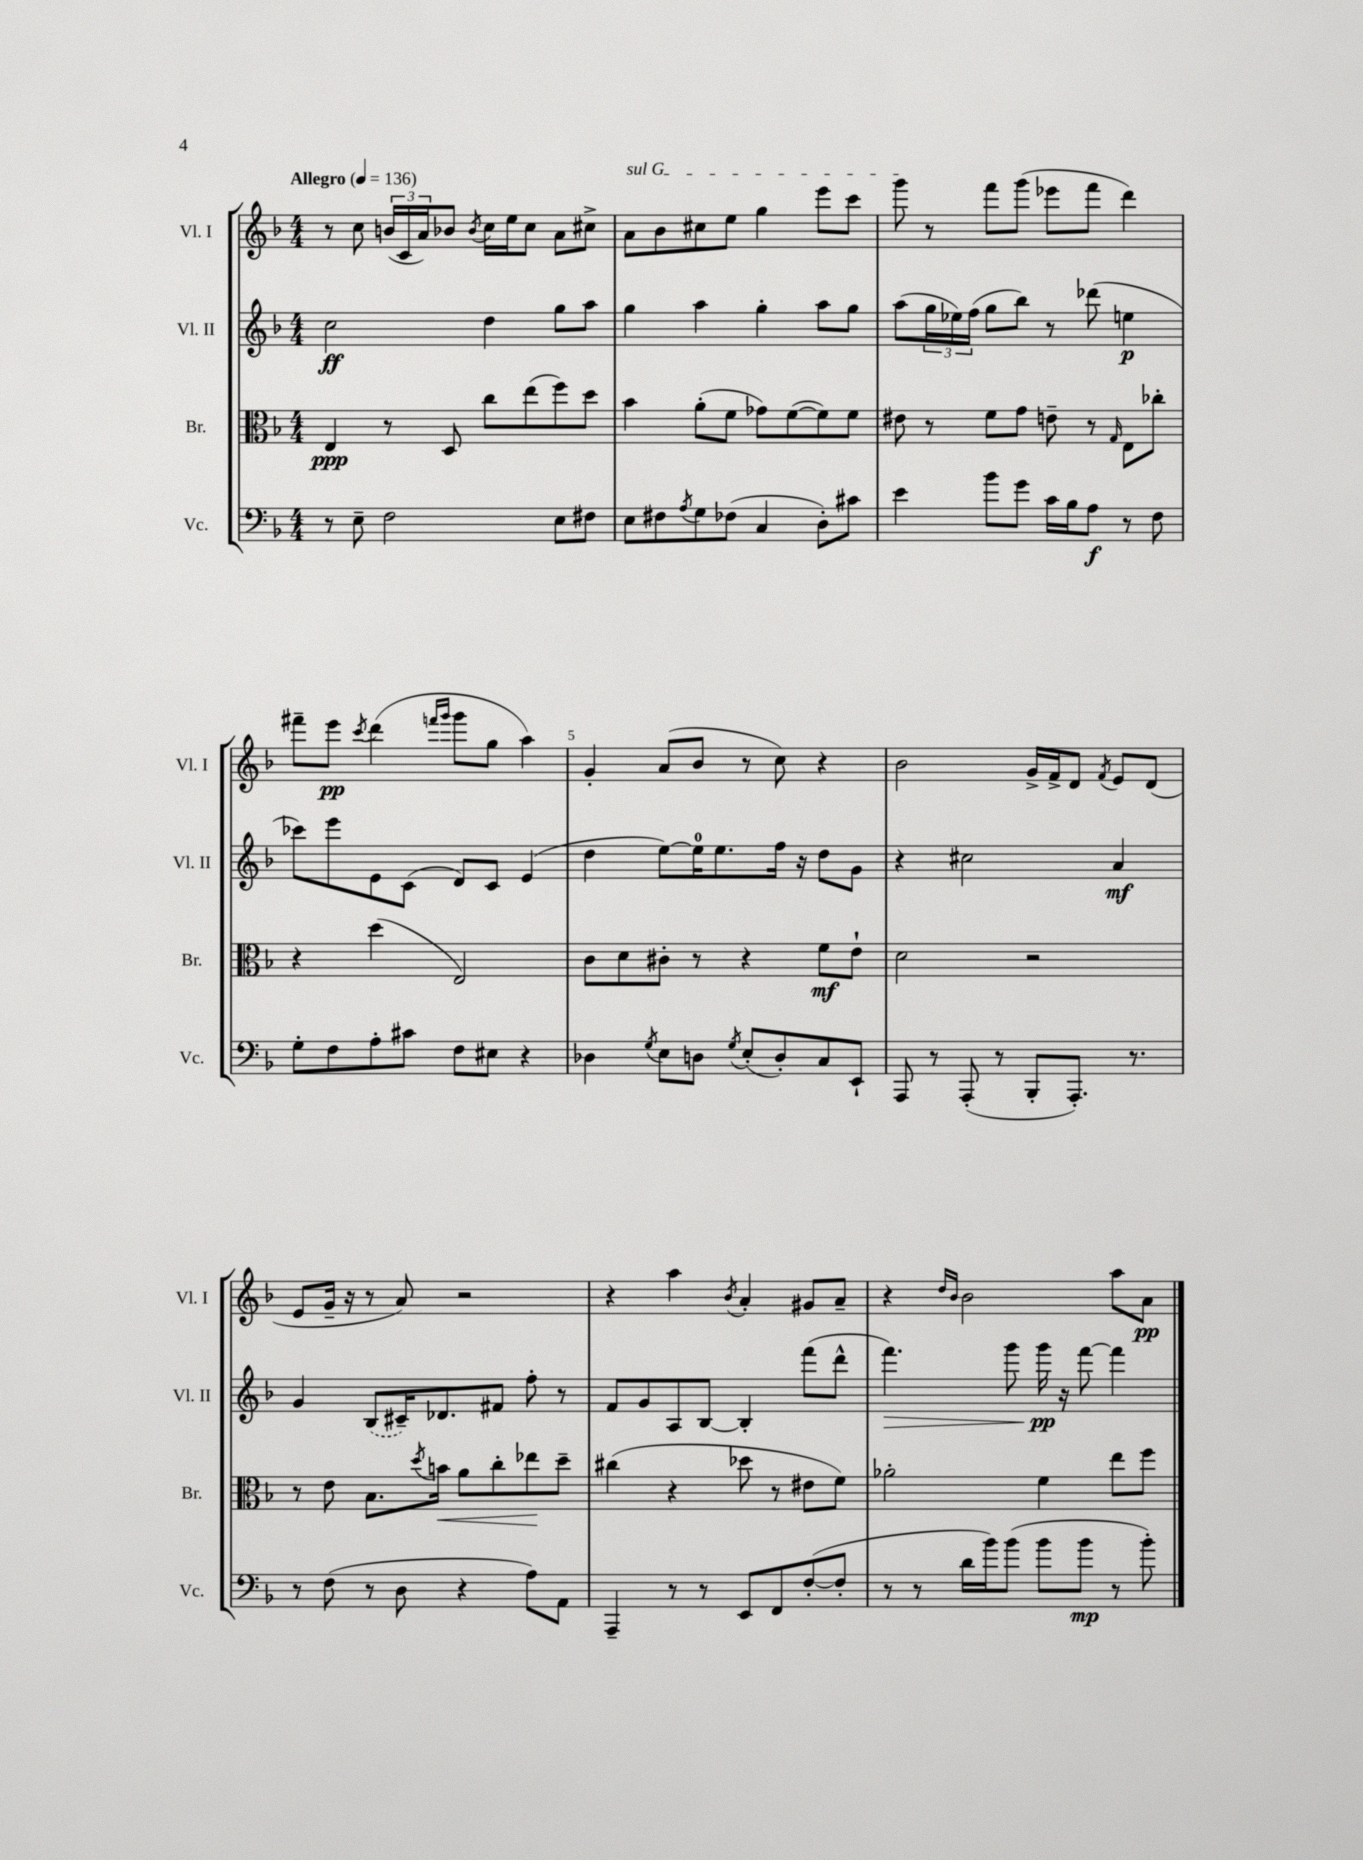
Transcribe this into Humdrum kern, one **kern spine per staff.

**kern	**dynam	**kern	**dynam	**kern	**dynam	**kern	**dynam
*part4	*part4	*part3	*part3	*part2	*part2	*part1	*part1
*staff4	*staff4	*staff3	*staff3	*staff2	*staff2	*staff1	*staff1
*I"Vc.	*	*I"Br.	*	*I"Vl. II	*	*I"Vl. I	*
*I'Vc.	*	*I'Br.	*	*I'Vl. II	*	*I'Vl. I	*
*clefF4	*	*clefC3	*	*clefG2	*	*clefG2	*
*k[b-]	*	*k[b-]	*	*k[b-]	*	*k[b-]	*
*M4/4	*	*M4/4	*	*M4/4	*	*M4/4	*
*MM136	*	*MM136	*	*MM136	*	*MM136	*
=1	=1	=1	=1	=1	=1	=1	=1
!	!	!	!	!	!	!LO:TX:a:B:t=Allegro	!
8r	.	4E/	ppp	2cc\	ff	8r	.
8E~\	.	.	.	.	.	8cc\	.
2F\	.	8r	.	.	.	(24bn/LL	.
.	.	.	.	.	.	24c/	.
.	.	.	.	.	.	24a/J)	.
.	.	8D/	.	.	.	8b-X/J	.
.	.	.	.	.	.	8qb-/	.
.	.	8cc\L	.	4dd\	.	16cc\LL	.
.	.	.	.	.	.	16ee\J	.
.	.	(8ee\	.	.	.	8cc\J	.
8E\L	.	8ff\)	.	8gg\L	.	8a\L	.
8F#X\J	.	8dd\J	.	8aa\J	.	8cc#X^\J	.
=2	=2	=2	=2	=2	=2	=2	=2
!	!	!	!	!	!	!LO:TX:a:i:t=sul G	!
8E\L	.	4b-\	.	4gg\	.	8a\L	.
8F#X\	.	.	.	.	.	8b-\	.
8qA/	.	.	.	.	.	.	.
8G\	.	(8a'\L	.	4aa\	.	8cc#X\	.
(8F-X\J	.	8f\J	.	.	.	8ee\J	.
4C/	.	8g-X\L)	.	4gg'\	.	4gg\	.
.	.	([8f\	.	.	.	.	.
8D'\L)	.	8f\])	.	8aa\L	.	8eee\L	.
8c#X\J	.	8f\J	.	8gg\J	.	8ccc\J	.
=3	=3	=3	=3	=3	=3	=3	=3
4e\	.	8e#X\	.	(8aa\L	.	8ggg\	.
.	.	8r	.	24gg\L	.	8r	.
.	.	.	.	24ee-X\)	.	.	.
.	.	.	.	(24ff\JJ	.	.	.
8b-\L	.	8f\L	.	8gg\L	.	8fff\L	.
8g\J	.	8g\J	.	8bb-\J)	.	(8ggg\J	.
16c\LL	.	8en~\	.	8r	.	8eee-X\L	.
16B-\J	.	.	.	.	.	.	.
8A\J	f	8r	.	(8ddd-X\	.	8fff\J	.
.	.	16qqG/	.	.	.	.	.
8r	.	8E\L	.	4een\	p	4ddd\)	.
8F\	.	8cc-X'\J	.	.	.	.	.
!!LO:LB:g=z
=4	=4	=4	=4	=4	=4	=4	=4
8G'\L	.	4r	.	8ccc-X\L)	.	8fff#X~\L	.
8F\	.	.	.	8eee\	.	8eee\J	pp
.	.	.	.	.	.	8qccc/	.
8A'\	.	(4dd\	.	8e\	.	(4ddd\	.
8c#X\J	.	.	.	(8c\J	.	.	.
.	.	.	.	.	.	16qqfffn/LL	.
.	.	.	.	.	.	16qqggg/JJ	.
8F\L	.	2E/)	.	8d/L)	.	8ggg\L	.
8E#X\J	.	.	.	8c/J	.	8gg\J	.
4r	.	.	.	(4e/	.	4aa\)	.
=5	=5	=5	=5	=5	=5	=5	=5
4D-X\	.	8c\L	.	4dd\	.	4g'/	.
.	.	8d\	.	.	.	.	.
8qG/	.	.	.	.	.	.	.
8E\L	.	8c#X'\J	.	[8ee\L)	.	(8a/L	.
8Dn\J	.	8r	.	16ee\K]	.	8b-/J	.
.	.	.	.	8.ee\	.	.	.
8qG/	.	.	.	.	.	.	.
(8E'/L	.	4r	.	.	.	8r	.
8D'/)	.	.	.	16ff\Jk	.	8cc\)	.
.	.	.	.	16r	.	.	.
8C/	.	8f\L	mf	8dd\L	.	4r	.
8EE`/J	.	8e`\J	.	8g\J	.	.	.
=6	=6	=6	=6	=6	=6	=6	=6
8AAA/	.	2d\	.	4r	.	2b-\	.
8r	.	.	.	.	.	.	.
(8AAA'/	.	.	.	2cc#X\	.	.	.
8r	.	.	.	.	.	.	.
8BBB-'/L	.	2r	.	.	.	16g^/LL	.
.	.	.	.	.	.	16f^/J	.
8.AAA'/J)	.	.	.	.	.	8d/J	.
.	.	.	.	.	.	8qf/	.
.	.	.	.	4a/	mf	8e/L	.
8.r	.	.	.	.	.	.	.
.	.	.	.	.	.	(8d/J	.
!!LO:LB:g=z
=7	=7	=7	=7	=7	=7	=7	=7
8r	.	8r	.	4g/	.	8e/L	.
(8F\	.	8e\	.	.	.	16g~/Jk	.
.	.	.	.	.	.	16r	.
8r	.	8.B-\L	.	(8B-/L	.	8r	.
8D\	.	.	.	16c#X~/K)	.	8a/)	.
.	.	8qdd/	.	.	.	.	.
!	!	!	!LO:HP:b	!	!	!	!
.	.	16bn\Jk	<	8.d-X/	.	.	.
4r	.	8a\L	.	.	.	2r	.
.	.	8cc'\	.	8f#X/J	.	.	.
8A\L)	.	8ee-X\	.	8ff'\	.	.	.
8AA\J	.	8dd~\J	[	8r	.	.	.
=8	=8	=8	=8	=8	=8	=8	=8
4AAA~/	.	(4cc#X\	.	8f/L	.	4r	.
.	.	.	.	8g/	.	.	.
8r	.	4r	.	8A/	.	4aa\	.
8r	.	.	.	[8B-/J	.	.	.
.	.	.	.	.	.	8qb-/	.
8EE/L	.	8dd-X\	.	4B-'/]	.	4a'/	.
8FF/	.	8r	.	.	.	.	.
([8F'/	.	8e#X\L	.	(8fff\L	.	8g#X/L	.
8F'/J]	.	8f\J)	.	8ddd^^\J	.	8a~/J	.
=9	=9	=9	=9	=9	=9	=9	=9
!	!	!	!	!	!LO:HP:b	!	!
8r	.	2a-X'\	.	4.fff\)	>	4r	.
8r	.	.	.	.	.	.	.
.	.	.	.	.	.	16qqdd/LL	.
.	.	.	.	.	.	16qqb-/JJ	.
16d\LL	.	.	.	.	.	2b-\	.
16b-\J)	.	.	.	.	.	.	.
(8b-\J	.	.	.	8ggg\	.	.	.
8b-\L	.	4f\	.	16ggg\	pp	.	.
.	.	.	.	16r	]	.	.
8b-\J	mp	.	.	[8fff\	.	.	.
8r	.	8ee\L	.	4fff\]	.	8aa\L	.
8b-'\)	.	8ff\J	.	.	.	8a\J	pp
==	==	==	==	==	==	==	==
*-	*-	*-	*-	*-	*-	*-	*-
